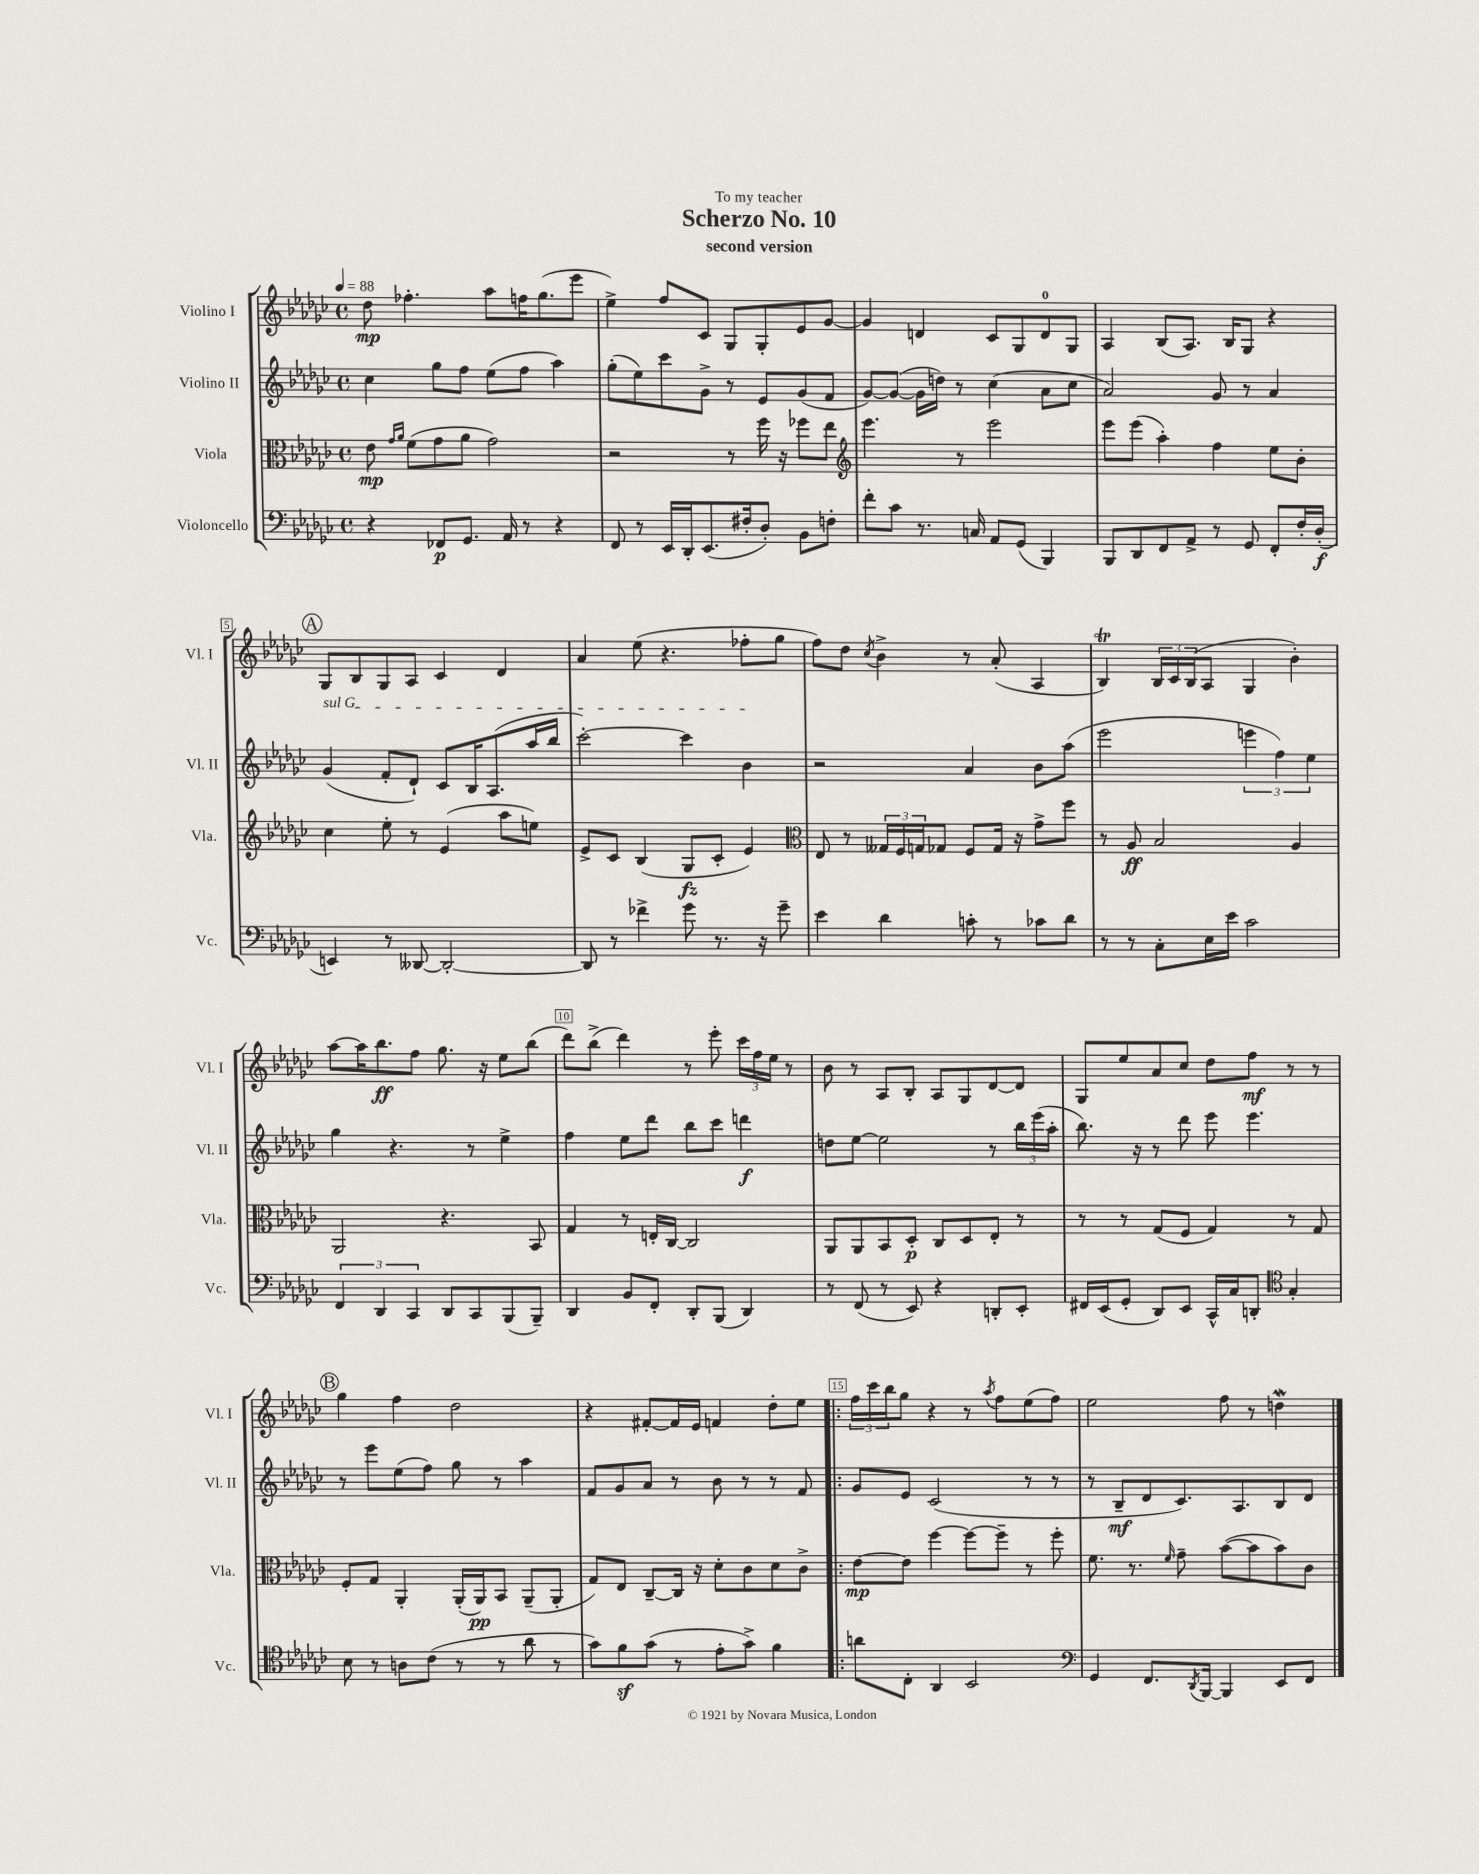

**kern	**dynam	**kern	**dynam	**kern	**dynam	**kern	**dynam
*part4	*part4	*part3	*part3	*part2	*part2	*part1	*part1
*staff4	*staff4	*staff3	*staff3	*staff2	*staff2	*staff1	*staff1
*I"Violoncello	*	*I"Viola	*	*I"Violino II	*	*I"Violino I	*
*I'Vc.	*	*I'Vla.	*	*I'Vl. II	*	*I'Vl. I	*
*clefF4	*	*clefC3	*	*clefG2	*	*clefG2	*
*k[b-e-a-d-g-c-]	*	*k[b-e-a-d-g-c-]	*	*k[b-e-a-d-g-c-]	*	*k[b-e-a-d-g-c-]	*
*M4/4	*	*M4/4	*	*M4/4	*	*M4/4	*
*met(c)	*	*met(c)	*	*met(c)	*	*met(c)	*
*MM88	*	*MM88	*	*MM88	*	*MM88	*
=1	=1	=1	=1	=1	=1	=1	=1
4r	.	8e-\	mp	4cc-\	.	8dd-\	mp
.	.	16qqg-/LL	.	.	.	.	.
.	.	16qqa-/JJ	.	.	.	.	.
.	.	(8f\L	.	.	.	4.ff-X'\	.
8FF-X/L	p	8g-\	.	8gg-\L	.	.	.
8.GG-/J	.	8a-\J	.	8ff\J	.	.	.
.	.	2g-\)	.	(8ee-\L	.	8aa-\L	.
16AA-/	.	.	.	.	.	.	.
8r	.	.	.	8ff\J	.	16ffn\K	.
.	.	.	.	.	.	(8.gg-\	.
4r	.	.	.	4aa-\)	.	.	.
.	.	.	.	.	.	8eee-\J	.
=2	=2	=2	=2	=2	=2	=2	=2
8FF/	.	2r	.	(8gg-'\L	.	4ee-^\)	.
8r	.	.	.	8ee-\)	.	.	.
16EE-/LL	.	.	.	8ccc-\	.	8ff/L	.
16DD-'/J	.	.	.	.	.	.	.
(8.EE-/	.	.	.	8g-^\J	.	8c-/J	.
.	.	8r	.	8r	.	8G-/L	.
16F#X'/k	.	.	.	.	.	.	.
8D-'/J)	.	16ff\	.	8e-/L	.	8G-'/	.
.	.	16r	.	.	.	.	.
8BB-\L	.	8ff-X\L	.	(8g-/	.	8e-/	.
8Fn'\J	.	8ee-\J	.	8f/J	.	[8g-/J	.
=3	=3	=3	=3	=3	=3	=3	=3
*	*	*clefG2	*	*	*	*	*
8f'\L	.	4.eee-\	.	[8g-/L)	.	4g-/]	.
8c-\J	.	.	.	(8g-/J_	.	.	.
8.r	.	.	.	16g-\LL]	.	4dn/	.
.	.	.	.	16ddn\JJ)	.	.	.
.	.	8r	.	8r	.	.	.
16Cn/	.	.	.	.	.	.	.
8AA-/L	.	2eee-\	.	(4cc-\	.	8c-/L	.
(8GG-/J	.	.	.	.	.	8G-/	.
4BBB-/)	.	.	.	8a-\L	.	8d/	.
.	.	.	.	8cc-\J	.	8G-/J	.
=4	=4	=4	=4	=4	=4	=4	=4
8BBB-/L	.	8eee-\L	.	2a-/)	.	4A-/	.
8DD-/	.	(8eee-\J	.	.	.	.	.
8FF/	.	4aa-'\)	.	.	.	(8B-/L	.
8AA-^/J	.	.	.	.	.	8.A-/J)	.
8r	.	4ff\	.	8g-/	.	.	.
.	.	.	.	.	.	16B-/KL	.
8GG-/	.	.	.	8r	.	8G-/J	.
8FF'/L	.	8ee-\L	.	4a-/	.	4r	.
16F'/L	.	8b-'\J	.	.	.	.	.
(16D-'/JJ	f	.	.	.	.	.	.
!!LO:LB:g=z
!!LO:REH:place=s1:t=A
=5	=5	=5	=5	=5	=5	=5	=5
!	!	!	!	!LO:TX:a:i:t=sul G	!	!	!
4EEn/)	.	4cc-\	.	(4g-/	.	8G-/L	.
.	.	.	.	.	.	8B-/	.
8r	.	8ee-'\	.	8f'/L	.	8G-/	.
[8DD--X/	.	8r	.	8d-`/J)	.	8A-/J	.
2DD--'/_	.	(4e-/	.	8c-/L	.	4c-/	.
.	.	.	.	16B-/K	.	.	.
.	.	.	.	(8.A-/	.	.	.
.	.	8aa-\L	.	.	.	4d-/	.
.	.	8een\J)	.	16aa-/L	.	.	.
.	.	.	.	16bb-/JJ	.	.	.
=6	=6	=6	=6	=6	=6	=6	=6
8DD--/]	.	8e-^/L	.	[2ccc-'\)	.	4a-/	.
8r	.	8c-/J	.	.	.	.	.
4f-X^\	.	(4B-/	.	.	.	(8ee-\	.
.	.	.	.	.	.	4.r	.
8g-\	.	8G-/L	fz	4ccc-\]	.	.	.
8.r	.	8c-'/J	.	.	.	.	.
.	.	4e-/)	.	4b-\	.	8ff-X'\L	.
16r	.	.	.	.	.	.	.
8g-~\	.	.	.	.	.	8gg-\J	.
=7	=7	=7	=7	=7	=7	=7	=7
*	*	*clefC3	*	*	*	*	*
4e-\	.	8E-/	.	2r	.	8ff\L)	.
.	.	8r	.	.	.	8dd-\J	.
.	.	.	.	.	.	8qcc-/	.
4d-\	.	24G--X/LL	.	.	.	4b-^\	.
.	.	24F/	.	.	.	.	.
.	.	24Gn/J	.	.	.	.	.
.	.	8G-X/J	.	.	.	.	.
8cn'\	.	8F/L	.	4a-/	.	8r	.
8r	.	16G-/Jk	.	.	.	(8a-'/	.
.	.	16r	.	.	.	.	.
8c-X\L	.	8g-^\L	.	8b-\L	.	4A-/	.
8d-\J	.	8ff\J	.	(8aa-\J	.	.	.
=8	=8	=8	=8	=8	=8	=8	=8
8r	.	8r	.	2eee-\	.	4B-t/)	.
8r	.	8A-/	ff	.	.	.	.
8C-'\L	.	2B-/	.	.	.	24B-/LL	.
.	.	.	.	.	.	24c-/	.
.	.	.	.	.	.	(24B-/J	.
16E-\L	.	.	.	.	.	8A-/J	.
16e-\JJ	.	.	.	.	.	.	.
2c-\	.	.	.	6eeen\	.	4G-/	.
.	.	.	.	6ff\)	.	.	.
.	.	4A-/	.	.	.	4b-'\)	.
.	.	.	.	6ee-\	.	.	.
!!LO:LB:g=z
=9	=9	=9	=9	=9	=9	=9	=9
6FF/	.	2AA-/	.	4gg-\	.	[8aa-\L	.
.	.	.	.	.	.	16aa-\K]	.
6DD-/	.	.	.	.	.	.	.
.	.	.	.	.	.	8.bb-\	ff
.	.	.	.	4.r	.	.	.
6CC-/	.	.	.	.	.	.	.
.	.	.	.	.	.	8ff\J	.
8DD-/L	.	4.r	.	.	.	8.gg-\	.
8CC-/	.	.	.	8r	.	.	.
.	.	.	.	.	.	16r	.
(8BBB-/	.	.	.	4ee-^\	.	8ee-\L	.
8BBB-~/J)	.	8BB-/	.	.	.	(8bb-\J	.
=10	=10	=10	=10	=10	=10	=10	=10
4DD-/	.	4G-/	.	4ff\	.	8ddd-\L)	.
.	.	.	.	.	.	(8bb-^\J	.
8BB-/L	.	8r	.	8ee-\L	.	4ddd-\)	.
8FF'/J	.	16En'/LL	.	8ddd-\J	.	.	.
.	.	[16C-/JJ	.	.	.	.	.
8DD-'/L	.	2C-/]	.	8bb-\L	.	8r	.
(8BBB-/J	.	.	.	8ccc-\J	.	8eee-'\	.
4DD-/)	.	.	.	4dddn\	f	24ccc-\LL	.
.	.	.	.	.	.	24ff\	.
.	.	.	.	.	.	24ee-\JJ	.
.	.	.	.	.	.	8r	.
=11	=11	=11	=11	=11	=11	=11	=11
8r	.	8AA-/L	.	8ddn\L	.	8b-\	.
(8FF/	.	8AA-/	.	[8ee-\J	.	8r	.
8r	.	8BB-/	.	2ee-\]	.	8A-/L	.
8EE-/)	.	8D-'/J	p	.	.	8B-'/J	.
4r	.	8C-/L	.	.	.	8A-/L	.
.	.	8D-/	.	.	.	8G-/	.
8DDn'/L	.	8E-'/J	.	8r	.	[8d-/	.
8EE-'/J	.	8r	.	24bb-\LL	.	8d-/J]	.
.	.	.	.	(24eee-\	.	.	.
.	.	.	.	24aa-'\JJ	.	.	.
=12	=12	=12	=12	=12	=12	=12	=12
16FF#X/LL	.	8r	.	8.bb-\)	.	8G-/L	.
(16EE-/J	.	.	.	.	.	.	.
8GG-'/J	.	8r	.	.	.	8ee-/	.
.	.	.	.	16r	.	.	.
8DD-/L)	.	(8G-/L	.	8r	.	8a-/	.
8EE-/J	.	8F/J	.	8ddd-\	.	8cc-/J	.
16CC-^^/LL	.	4G-/)	.	8eee-\	.	8dd-\L	.
16C-/J	.	.	.	.	.	.	.
8DDn'/J	.	.	.	4.eee-\	.	8ff\J	mf
*clefC4	*	*	*	*	*	*	*
4G-'/	.	8r	.	.	.	8r	.
.	.	8G-/	.	.	.	8r	.
!!LO:LB:g=z
!!LO:REH:place=s1:t=B
=13	=13	=13	=13	=13	=13	=13	=13
8B-\	.	8F'/L	.	8r	.	4gg-\	.
8r	.	8G-/J	.	8eee-\L	.	.	.
8An\L	.	4AA-'/	.	(8ee-\	.	4ff\	.
(8c-\J	.	.	.	8ff\J)	.	.	.
8r	.	(16AA-'/LL	.	8gg-\	.	2dd-\	.
.	.	16AA-/J)	pp	.	.	.	.
8r	.	8BB-/J	.	8r	.	.	.
8a-\	.	(8AA-~/L	.	4aa-\	.	.	.
8r	.	8AA-'/J	.	.	.	.	.
=14	=14	=14	=14	=14	=14	=14	=14
8g-\L)	.	8G-/L)	.	8f/L	.	4r	.
8fz\	.	8E-/J	.	8g-/	.	.	.
(8g-\J	.	[8C-~/L	.	8a-/J	.	[8f#X'/L	.
8r	.	16C-/Jk]	.	8r	.	16f#/L]	.
.	.	16r	.	.	.	16e-/JJ	.
8e-'\L	.	8d-'\L	.	8b-\	.	4fn/	.
8g-^\J)	.	8c-\	.	8r	.	.	.
4f\	.	8d-\	.	8r	.	8dd-'\L	.
.	.	8c-^\J	.	8f/	.	8ee-\J	.
=15!|:	=15!|:	=15!|:	=15!|:	=15!|:	=15!|:	=15!|:	=15!|:
8an\L	.	[8e-\L	mp	8g-/L	.	24ff\LL	.
.	.	.	.	.	.	24ccc-\	.
.	.	.	.	.	.	24bb-\J	.
8C-'\J	.	8e-\J]	.	8e-/J	.	8gg-\J	.
4AA-/	.	[4ff\	.	(2c-/	.	4r	.
2BB-/	.	8ff\L_	.	.	.	8r	.
.	.	.	.	.	.	8qaa-/	.
.	.	8ff~\J]	.	.	.	8ff\L	.
.	.	8r	.	8r	.	(8ee-\	.
.	.	8ff'\	.	8r	.	8ff\J)	.
=16	=16	=16	=16	=16	=16	=16	=16
*clefF4	*	*	*	*	*	*	*
4GG-/	.	8.f\	.	8r	.	2ee-\	.
.	.	.	.	8B-~/L	mf	.	.
.	.	8.r	.	.	.	.	.
8.FF/L	.	.	.	8d-/	.	.	.
.	.	16qqf/	.	.	.	.	.
.	.	8g-~\	.	8.c-/)	.	.	.
8qDD-/	.	.	.	.	.	.	.
[16BBB-/Jk	.	.	.	.	.	.	.
4BBB-/]	.	([8b-\L	.	.	.	8ff\	.
.	.	.	.	8.A-/	.	.	.
.	.	8b-\]	.	.	.	8r	.
8EE-/L	.	8b-\)	.	8B-/	.	4ddnW\	.
8FF/J	.	8c-\J	.	8d-/J	.	.	.
==	==	==	==	==	==	==	==
*-	*-	*-	*-	*-	*-	*-	*-
